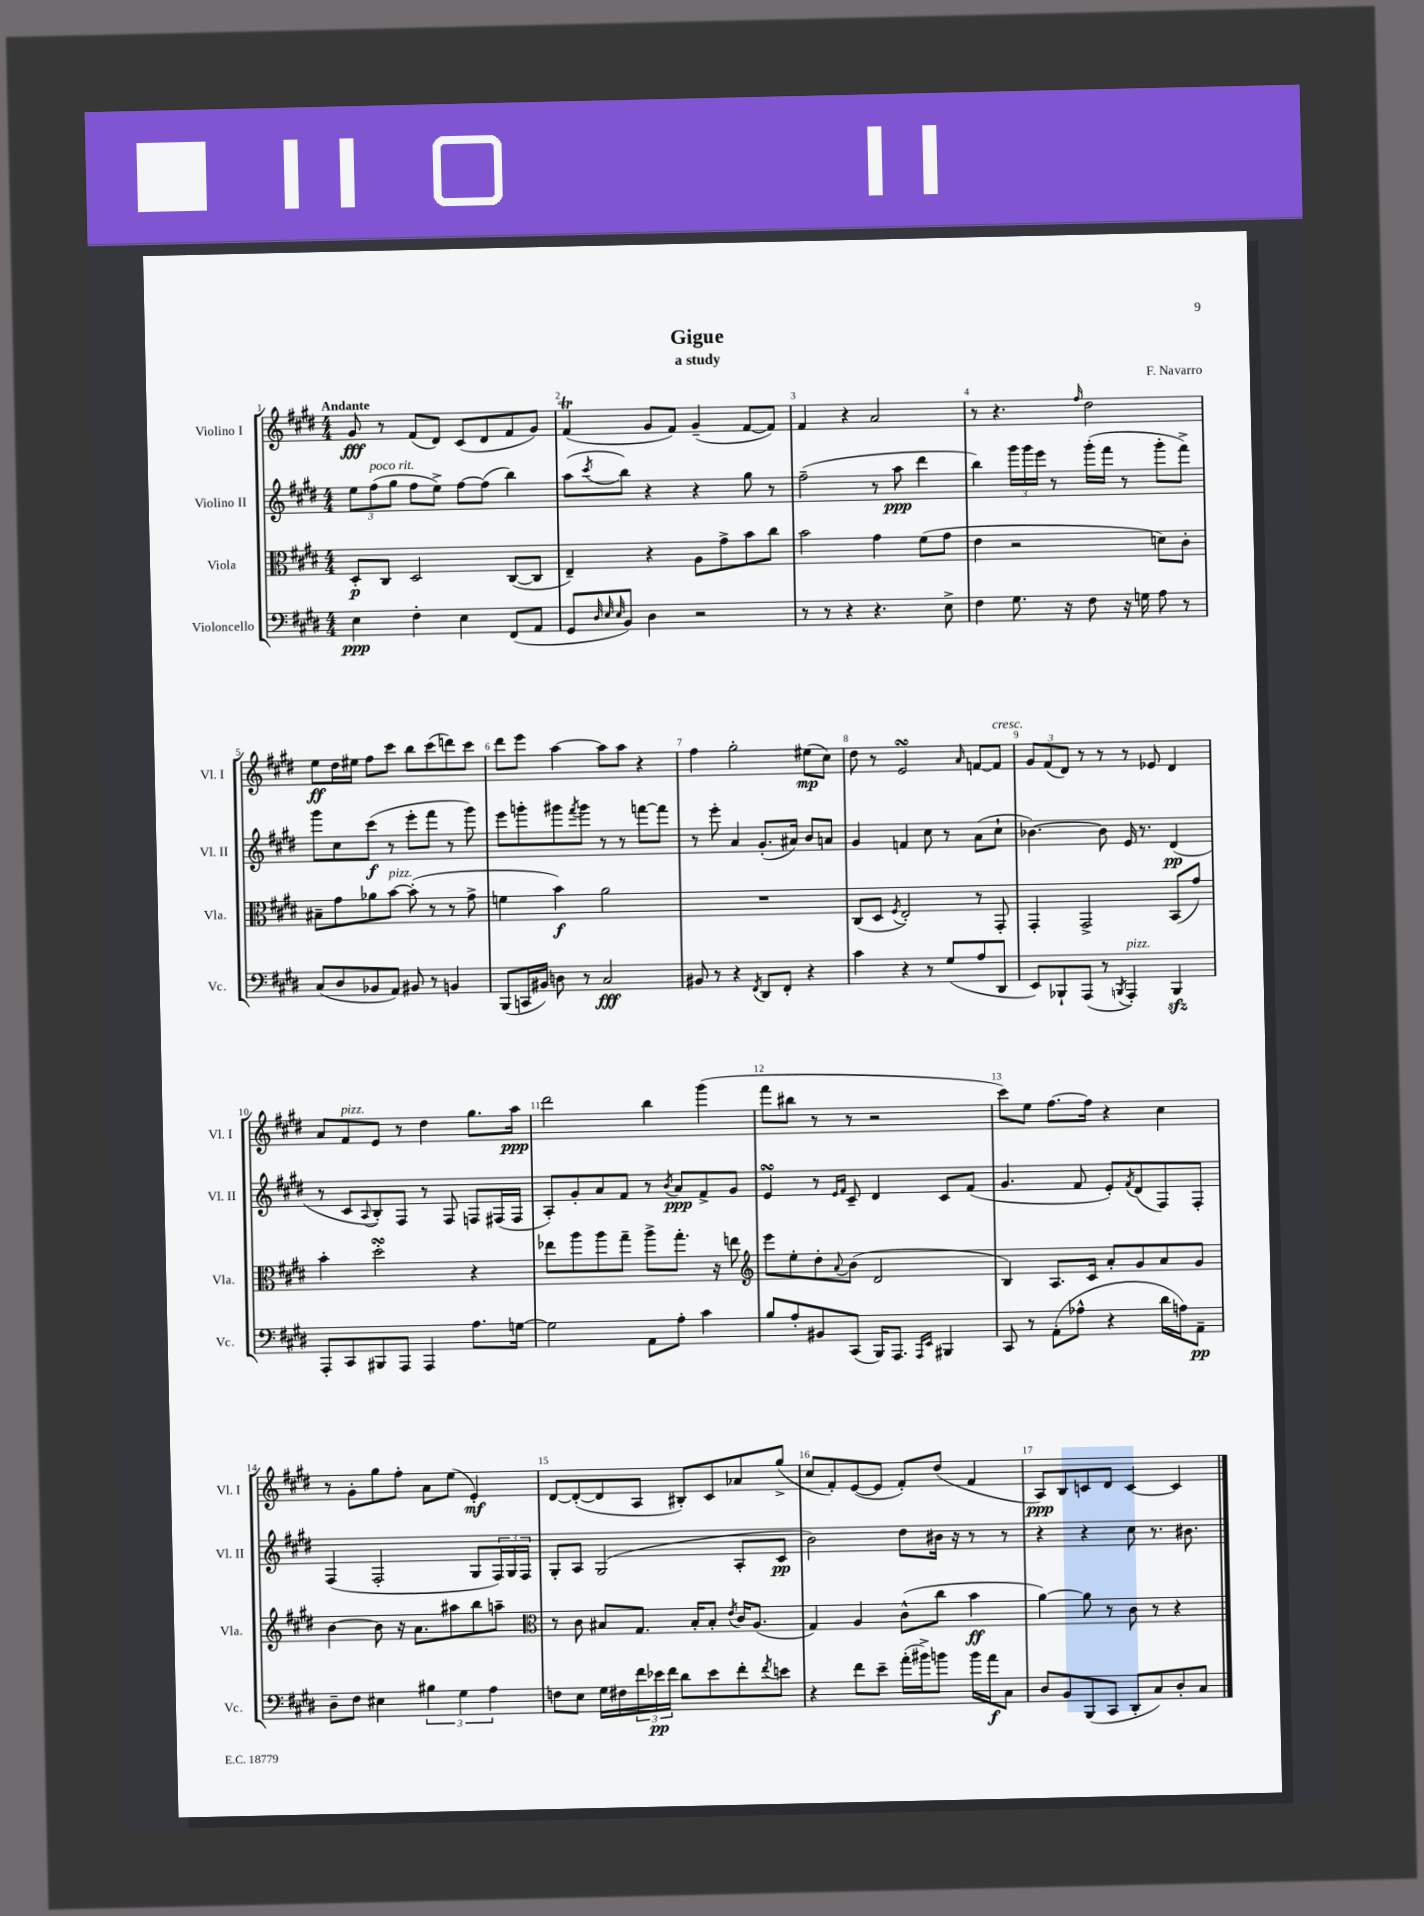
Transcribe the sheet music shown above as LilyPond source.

\header { title = "Gigue" composer = "F. Navarro" subtitle = "a study" }
<<
\new StaffGroup <<
\new Staff = "s0" \with { instrumentName = "Violino I" shortInstrumentName = "Vl. I" } {
    \clef treble \key e \major \numericTimeSignature \time 4/4 \tempo "Andante"
    gis'8\fff r8 fis'8( dis'8) cis'8( dis'8 fis'8 gis'8) |
    fis'4\trill( gis'8 fis'8) gis'4--( fis'8~ fis'8) |
    fis'4 r4 a'2 |
    r8 r4. \grace { fis''16 } dis''2 |
    e''8\ff dis''16 eis''16 fis''8 cis'''8 b''8 cis'''8( d'''8) cis'''8 |
    dis'''8 e'''8 a''4~ a''8 a''8 r4 |
    fis''4 gis''2-. eis''8\mp( cis''8) |
    dis''8 r8 e'2\turn \grace { a'16 } f'8~ f'8^\markup { \italic "cresc." } |
    \tuplet 3/2 { gis'8 fis'8( dis'8) } r8 r8 r8 ees'8 dis'4 |
    a'8 fis'8^\markup { \italic "pizz." } e'8 r8 dis''4 gis''8. a''16\ppp |
    dis'''2 b''4 gis'''4( |
    fis'''8 bis''8 r8 r8 r2 |
    cis'''8) e''8 fis''8.~ fis''16 r4 cis''4 |
    r8 gis'8-. gis''8 fis''8-. a'8 e''8( e'4-.\mf) |
    dis'8~ dis'8~-.( dis'8 a8 bis8-.) cis'8 aes'8 gis''8->( |
    cis''8 fis'8-.) e'8~( e'8 fis'8-.) dis''8( fis'4 |
    a8\ppp) b8 c'8 dis'8 c'4~ c'4 \bar "|." |
}
\new Staff = "s1" \with { instrumentName = "Violino II" shortInstrumentName = "Vl. II" } {
    \clef treble \key e \major \numericTimeSignature \time 4/4
    \tuplet 3/2 { e''8 fis''8^\markup { \italic "poco rit." }( gis''8 } fis''8 e''8->) fis''8~ fis''8( b''4) |
    a''8( \acciaccatura { cis'''8 } b''8) r4 r4 gis''8 r8 |
    fis''2--( r8 a''8\ppp dis'''4 |
    b''4) \tuplet 3/2 { gis'''16 gis'''16 e'''16 } r8 gis'''16-.( fis'''16 r8 gis'''8-. fis'''8->) |
    gis'''8 cis''8 cis'''8\f( r8 e'''8-. fis'''8 r8 gis'''8) |
    e'''8 g'''8-. gis'''8 \acciaccatura { fis'''8 } gis'''8 r8 r8 f'''8~ f'''8 |
    r8 e'''8-. a'4 gis'8.-.( ais'16) b'8 a'8 |
    gis'4 f'4 cis''8 r8 a'8( cis''8-! |
    bes'4.~) bes'8 e'16 r8. dis'4\pp( |
    r8 cis'8 \appoggiatura { a8 } b8-.) fis8 r8 fis8 f8 fis16( fis16 |
    a8-.) gis'8-. a'8 fis'8 r8 \acciaccatura { b'8 } a'8\ppp fis'8-> gis'8 |
    e'4\turn r8 \grace { e'16 fis'16 } cis'8-- dis'4 cis'8 fis'8( |
    gis'4. fis'8 e'8-.) \acciaccatura { fis'8 } dis'8( fis8) fis8-. |
    fis4( fis2-. gis8 \tuplet 3/2 { fis16) gis16 fis16 } |
    gis8-. a8 gis2( a8-. cis'8\pp |
    b'2) dis''8 bis'16 r16 r8 r8 |
    r4 r4 cis''8 r8. bis'8. \bar "|." |
}
\new Staff = "s2" \with { instrumentName = "Viola" shortInstrumentName = "Vla." } {
    \clef alto \key e \major \numericTimeSignature \time 4/4
    dis8-.\p cis8 dis2 cis8~( cis8 |
    e4--) r4 a8 gis'8-> b'8 cis''8 |
    b'2 gis'4 fis'8( gis'8 |
    e'4 r2 d'8) cis'8-. |
    bis8-- gis'8 aes'8 b'8~^\markup { \italic "pizz." } b'8-.( r8 r8 gis'8-> |
    f'4 b'4\f) a'2 |
    R1 |
    cis8( dis8 \acciaccatura { fis8 } e2-.) r8 gis,8-. |
    gis,4-. gis,2-> b,8( gis'8) |
    b'4-. dis''2-.\turn r4 |
    ees''8 a''8 a''8 gis''8-- a''8-> gis''8.-. r16 e''8 |
    \clef treble e'''8 e''8-. dis''8-. \appoggiatura { a'8 } b'8( dis'2 |
    b4) a8. cis'16 a'8-. gis'8 a'8 gis'8 |
    b'4~ b'8 r16 a'8. ais''8 b''8 a''8-- |
    \clef alto r8 cis'8 bis8 gis8. bis16-. bis8-. \acciaccatura { e'8 } cis'16 a8.( |
    gis4) a4 cis'8-^( cis''8 b'4\ff |
    a'4~) a'8 r8 cis'8 r8 r4 \bar "|." |
}
\new Staff = "s3" \with { instrumentName = "Violoncello" shortInstrumentName = "Vc." } {
    \clef bass \key e \major \numericTimeSignature \time 4/4
    e4\ppp fis4-. e4 fis,8( a,8 |
    gis,8 \grace { dis32 e32 e32 } b,8) dis4 r2 |
    r8 r8 r4 r4. e8-> |
    fis4 gis8. r16 fis8 r16 g16 a8 r8 |
    cis8( dis8 bes,8 a,8) bis,8 r8 b,4 |
    b,,8( c,16 bis,16) d8 r8 cis2\fff |
    bis,8 r8 r4 \acciaccatura { fis,8 } dis,8 fis,8-. r4 |
    cis'4 r4 r8 gis8( a8 dis,8 |
    e,8) bes,,8-! a,,8( r8 \acciaccatura { b,,8 } a,,4-.^\markup { \italic "pizz." }) b,,4\sfz |
    a,,8-. cis,8 bis,,8 a,,8 a,,4 a8. g16~ |
    g2 a,8 a8-. cis'4 |
    b8 a8-. bis,8 cis,8( b,,16) a,,8. \grace { a,,16 e,16 } bis,,4 |
    cis,8 r8 a,8-.( aes8-^ r4 dis'16 a16) a,8--\pp |
    dis8-- fis8 eis4 \tuplet 3/2 { bis4 gis4 a4 } |
    f8 e8 gis16 fis16 \tuplet 3/2 { fis'16 ees'16\pp fis'16 } dis'8 ees'8 fis'8-. \acciaccatura { fis'8 } e'8 |
    r4 fis'8 e'8-- a'16-.( bis'16->) b'8 b'16 a'16\f cis8 |
    dis8 b,8 b,,8( cis,8 dis,8-. cis8) dis8-. cis8 \bar "|." |
}
>>
>>
\layout { \context { \Score \override BarNumber.break-visibility = ##(#f #t #t) barNumberVisibility = #all-bar-numbers-visible } }
